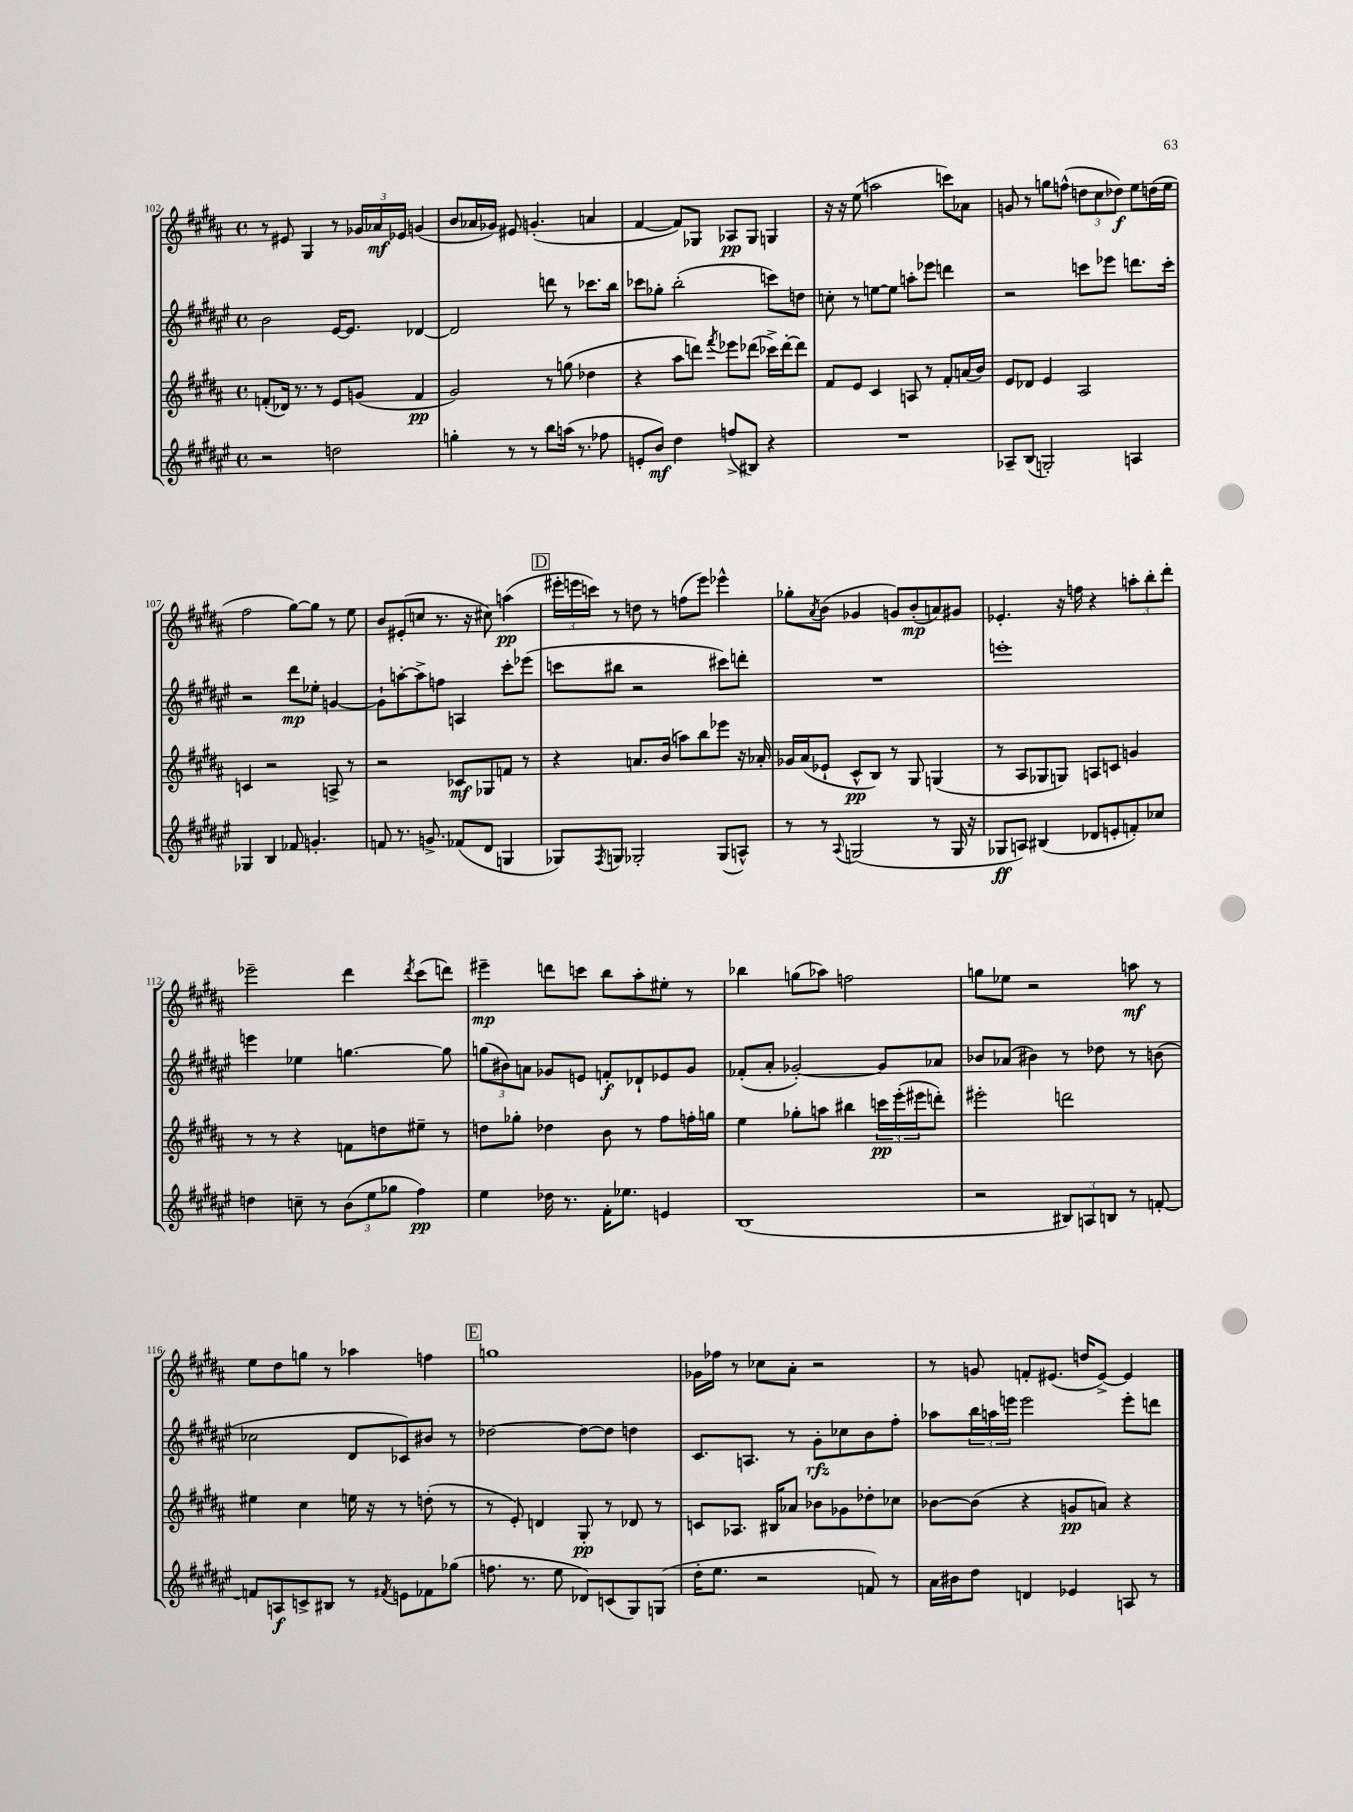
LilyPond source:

<<
\new StaffGroup <<
\new Staff = "s0" {
    \clef treble \key b \major \defaultTimeSignature \time 4/4
    r8 eis'8 gis4 r8 \tuplet 3/2 { ges'16 aes'16\mf ees'16 } g'4( |
    b'8 aes'16 ges'16) eis'8 g'4.-.( a'4 |
    fis'4~ fis'8) ges8 aes8\pp ges8 g4 |
    r16 r16 e''8( a''2 c'''8) aes'8 |
    g'8 r8 g''8 f''8-^( \tuplet 3/2 { d''8 cis''8 des''8\f) } e''8 d''16( e''16 |
    fis''2 gis''8~) gis''8 r8 e''8 |
    b'8 eis'8-.( c''8 r8. r16 cis''8) a''4\pp( |
    \mark \markup { \box "D" } \tuplet 3/2 { eis'''16-. e'''16 c'''16) } r8 d''8 r8 f''8( e'''8) ees'''4-^ |
    ges''8-. \acciaccatura { ais'8 } b'8( ges'4 g'8) b'8-.\mp( a'8) gis'8 |
    ees'4.-. r16 f''16 r4 \tuplet 3/2 { a''8-. b''8-. dis'''8-. } |
    ees'''2-- dis'''4 \acciaccatura { dis'''8 } cis'''8( d'''8) |
    eis'''4--\mp d'''8 c'''8 b''8 ais''8-. eis''8-. r8 |
    bes''4 g''8( aes''8) f''2 |
    g''8 ees''8 r2 a''8\mf r8 |
    e''8 dis''8 g''8 r8 aes''4 f''4 |
    \mark \markup { \box "E" } g''1 |
    ges'16 fes''16 r8 ces''8 ais'8-. r2 |
    r8 g'8 f'8-. eis'8.( d''16 eis'8~->) eis'4 \bar "|." |
}
\new Staff = "s1" {
    \clef treble \key fis \major \defaultTimeSignature \time 4/4
    b'2 eis'16~ eis'8. des'4~ |
    des'2 d'''8 r8 ces'''8. b''16 |
    ces'''8 ges''8-. b''2-.( c'''8) d''8 |
    c''8-. r8 e''8~ e''8 a''8-. ees'''8 d'''4 |
    r2 c'''8 ees'''8 d'''8. c'''16-. |
    r2 dis'''8\mp ees''8-. g'4~ |
    g'8-! a''8~-. a''8-> f''8 a4 cis'''8-. ees'''8( |
    \mark \markup { \box "D" } c'''8 bis''8 r2 cis'''8) d'''8-. |
    R1 |
    e'''1-. |
    e'''4 ees''4 g''4.~ g''8 |
    \tuplet 3/2 { g''8( bis'8) a'8 } ges'8 e'8 f'8-.\f des'8-! ees'8 ges'8 |
    fes'8-.( ais'8-. ges'2~-.) ges'8 aes'8 |
    bes'8 aes'8( bis'4) r8 des''8 r8 b'8( |
    ces''2 dis'8 ces'8) bis'8 r8 |
    \mark \markup { \box "E" } des''2~ des''8~ des''8 d''4 |
    cis'8. a8. r8 gis'8-.\rfz ces''8 b'8 fis''8-. |
    aes''8 \tuplet 3/2 { b''16 a''16 e'''16 } e'''2 e'''8-. d'''8 \bar "|." |
}
\new Staff = "s2" {
    \clef treble \key b \major \defaultTimeSignature \time 4/4
    f'8-.( des'16) r8. r8 e'8 g'8( f'4\pp |
    gis'2) r8 g''8( des''4 |
    r4 ais''8 d'''8) \acciaccatura { fis'''8 } ees'''8 des'''8( ces'''16->) des'''16~-. des'''8 |
    fis'8 e'8 cis'4 a8 r8 fis'8-. a'16( b'16) |
    e'8 des'8 e'4 ais2 |
    c'4 r2 a8-> r8 |
    r2 ces'8\mf ges8 f'8 r8 |
    \mark \markup { \box "D" } r4 a'8. b'16( a''8) b''8 ees'''8 r16 aes'16-. |
    ges'16 ais'16( ees'8-! cis'8-^\pp b8) r8 gis8 g4( |
    r8 ais8 ges8 g8) a8 c'8 g'4 |
    r8 r8 r4 f'8 d''8 eis''8-- r8 |
    d''8 ges''8-. des''4 b'8 r8 fis''8 f''16-. g''16 |
    e''4 ges''8-. a''8 bis''4 \tuplet 3/2 { c'''16\pp e'''16-.( eis'''16 } d'''8-.) |
    eis'''2-. d'''2 |
    eis''4 cis''4 e''16 r16 r8 d''8-.( r8 |
    \mark \markup { \box "E" } r8 e'8-.) d'4 gis8-.\pp r8 des'8 r8 |
    c'8 aes8. bis16 aes'8 bes'8 ges'8 des''8-. ces''8 |
    bes'8~ bes'8( r4 g'8\pp a'8) r4 \bar "|." |
}
\new Staff = "s3" {
    \clef treble \key fis \major \defaultTimeSignature \time 4/4
    r2 d''2 |
    g''4-. r8 r8 b''8 a''16( r8. fes''8 |
    e'8-. b'8\mf) dis''4 f''8->( bis8) r4 |
    R1 |
    aes8-- b8( g2-.) a4 |
    ges4 b4 fes'8 g'4.-. |
    f'8 r8. g'8.-> fes'8( dis'8 g4 |
    \mark \markup { \box "D" } ges8) \acciaccatura { fis8 } g8 ges2-. ges8( a8-^) |
    r8 r8 \appoggiatura { ais8 } g2( r8 g16 r16 |
    ges8\ff a8) bis4( des'8 e'8-. f'8-.) ces''8 |
    d''4 c''8-- r8 \tuplet 3/2 { b'8( eis''8 ges''8 } fis''4\pp) |
    eis''4 des''16 r8. fis'16-. ees''8. e'4 |
    b1( |
    r2 \tuplet 3/2 { bis8) a8 b8 } r8 f'8~-. |
    f'8 a8\f c'8-> bis8 r8 \acciaccatura { fis'8 } e'8 fes'8 ges''8( |
    \mark \markup { \box "E" } f''8. r8. eis''8 des'8) c'8( gis8) g8( |
    dis''16-. eis''8. r2 f'8) r8 |
    ais'16 bis'16 dis''8 d'4 ees'4 a8 r8 \bar "|." |
}
>>
>>
\layout { \context { \Score currentBarNumber = #102 } }
